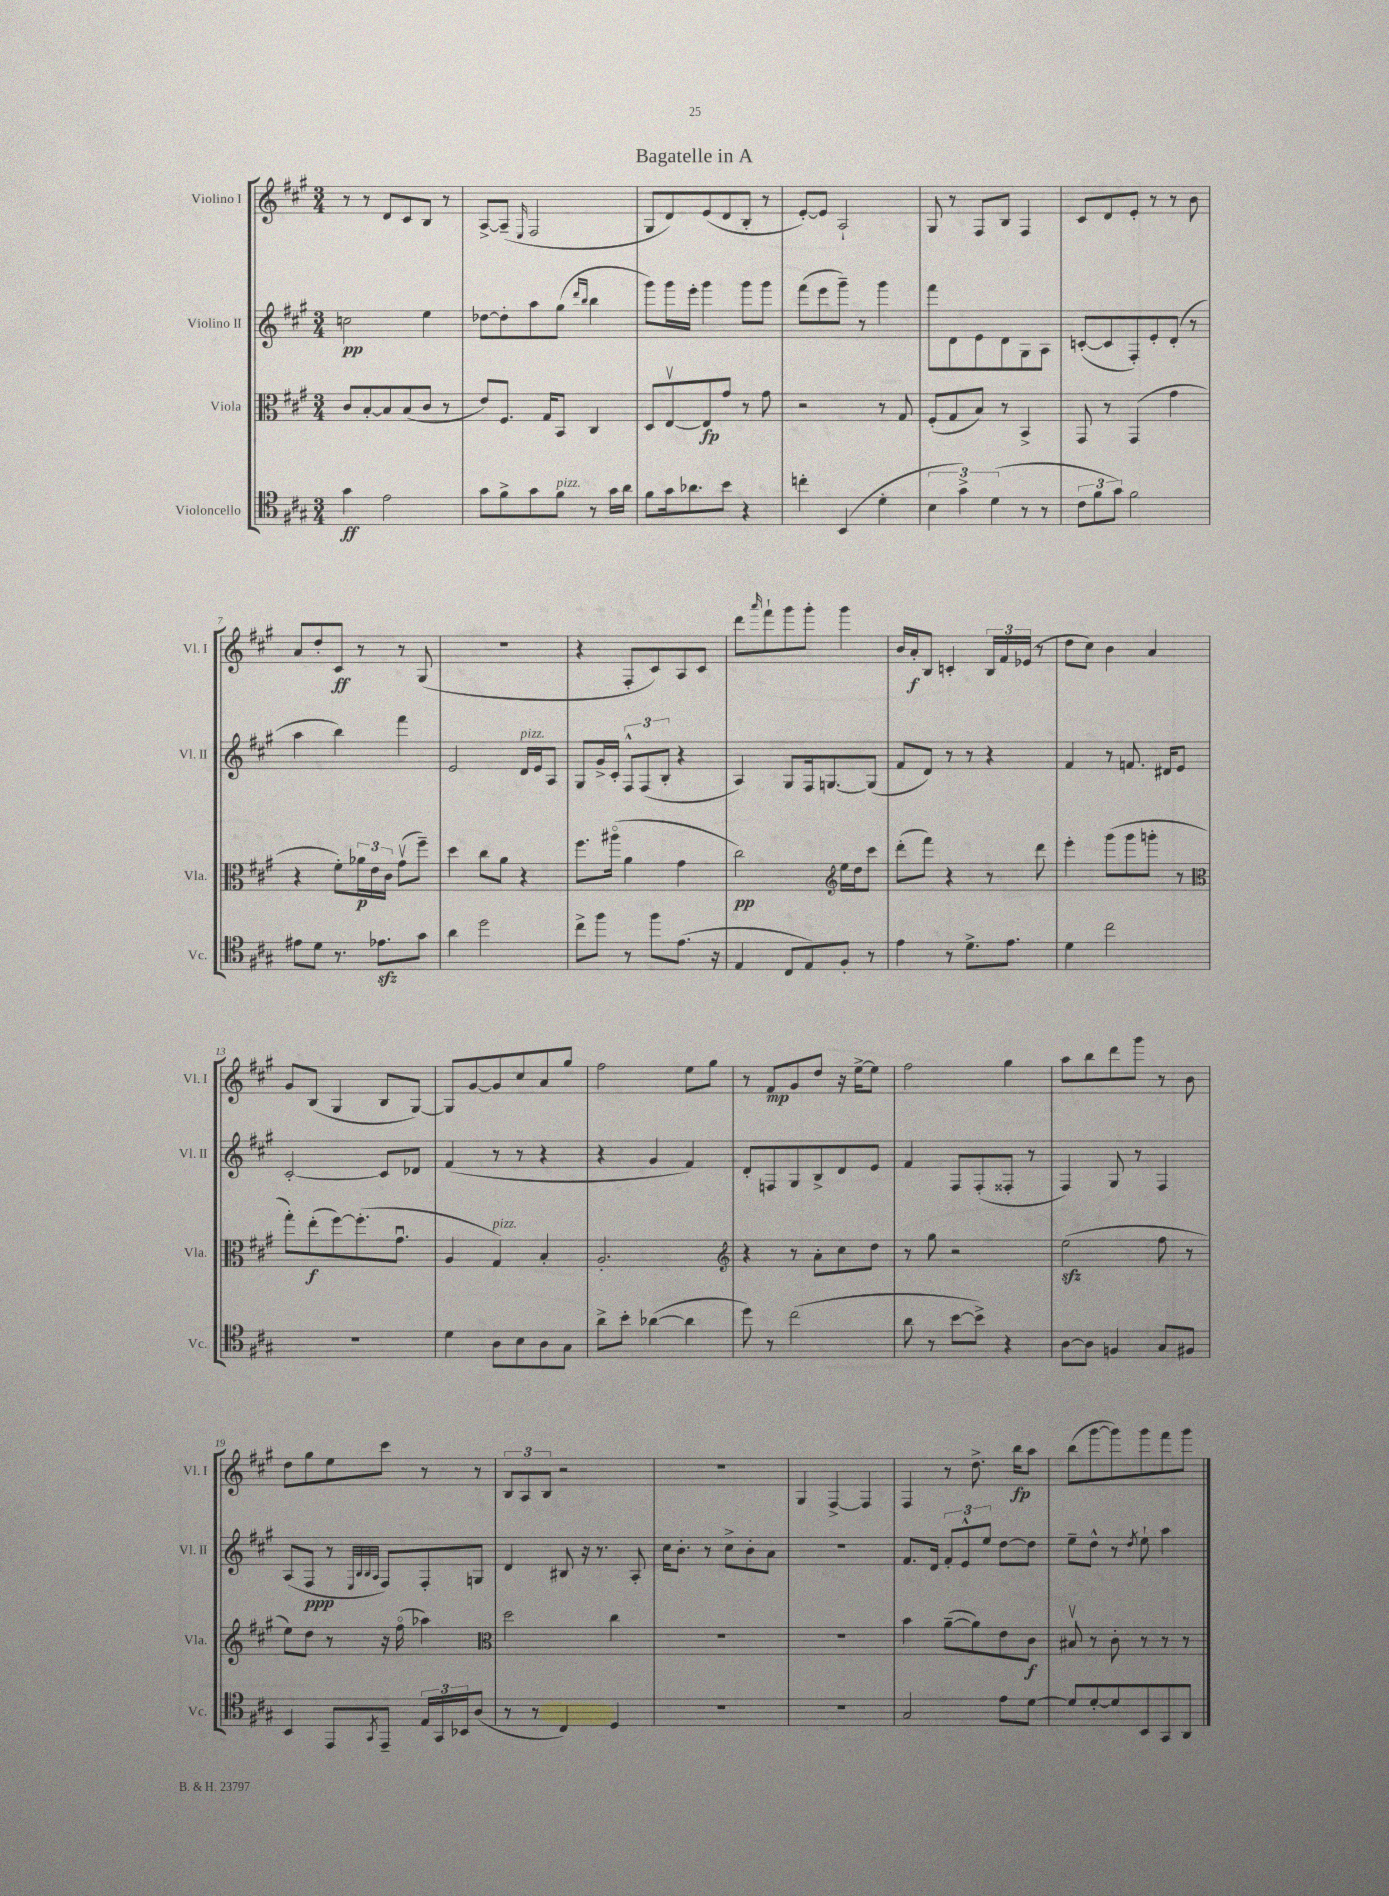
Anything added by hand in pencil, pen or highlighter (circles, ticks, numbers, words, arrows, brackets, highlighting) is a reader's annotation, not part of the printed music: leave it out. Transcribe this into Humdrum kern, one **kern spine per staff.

**kern	**kern	**kern	**kern
*staff4	*staff3	*staff2	*staff1
*clefC4	*clefC3	*clefG2	*clefG2
*k[f#c#g#]	*k[f#c#g#]	*k[f#c#g#]	*k[f#c#g#]
*M3/4	*M3/4	*M3/4	*M3/4
4g#	8c#	2cc	8r
.	[8B'	.	8r
2e	8B]	.	8d
.	(8B	.	8c#
.	8c#	4ee	8B
.	8r	.	8r
=	=	=	=
8g#	8e)	[8dd-	[8A^
8f#^	8.F#	8dd-']	(8A~]
.	.	.	16qqE
8g#	.	8aa	2F#
.	16G#	.	.
8f#	8BB	(8gg#	.
.	.	16qqddd	.
.	.	16qqbb	.
8r	4C#	4bb	.
16g#	.	.	.
16a	.	.	.
=	=	=	=
8f#	8D	8ggg#)	8G#
16g#	[8Ev	16ggg#	8d)
8.a-	.	16eee'	.
.	8E]	4ggg#	(8e
8b	8g#	.	8d
4r	8r	8ggg#	8B'
.	8g#	8ggg#	8r
=	=	=	=
4cc'	2r	(8fff#	[8e')
.	.	8eee	8e]
(4BB	.	8ggg#~)	2A`
.	.	8r	.
4d'	8r	4ggg#	.
.	8G#	.	.
=	=	=	=
6B	(8F#'	8fff#	8G#
.	8G#	8d	8r
6g#^)	.	.	.
.	8B)	8e	8F#
(6d	.	.	.
.	8r	8d	8B
8r	4BB^	8G#	4F#
8r	.	8A	.
=	=	=	=
12c#	8GG#	([8c'	8c#
12f#	.	.	.
.	8r	8c]	8d
12g#)	.	.	.
2f#	(4GG#	8F#')	8e'
.	.	8e'	8r
.	4g#	(8d'	8r
.	.	8r	8b
=	=	=	=
8e#	4r	4aa	8a
8d	.	.	8dd'
8.r	8f#')	4bb)	8c#
.	24a-	.	8r
.	24e	.	.
8.e-	.	.	.
.	24c#	.	.
.	(8g#v	4fff#	8r
8g#	8ff#~)	.	(8G#
=	=	=	=
4a	4dd	2e	2.r
2dd	8cc#	.	.
.	8a	.	.
.	4r	16d	.
.	.	16e	.
.	.	8A	.
=	=	=	=
8cc#^	8.ff#	8G#	4r
8ff#	.	16g#^	.
.	(16aa#o	16c#'	.
8r	4a	12F#^^	8F#'
.	.	(12F#	.
8ff#	.	.	8c#)
.	.	12B'	.
(8.e	4g#	4r	8A
.	.	.	8c#
16r	.	.	.
=	=	=	=
4E	2cc#)	4A)	8ddd
.	.	.	16qqaaa
.	.	.	8fff#`
8C#	.	8G#	8ggg#
8E)	.	16F#	8ggg#'
.	.	[8.G	.
*	*clefG2	*	*
8F#'	16ee	.	4ggg#
.	16dd	.	.
8r	8ccc#	(8G]	.
=	=	=	=
4e	(8ddd'	8f#	16b
.	.	.	16a'
.	8fff#)	8d)	8B
8r	4r	8r	4c'
8.d^	.	8r	.
.	8r	4r	24B
.	.	.	24f#
8.e	.	.	.
.	.	.	(24e-
.	8ddd	.	8r
=	=	=	=
4d	4eee'	4f#	8dd
.	.	.	8cc#)
2cc#	(8ggg#	8r	4b
.	8ggg#	8.f	.
.	8ggg'	.	4a
.	.	16d#	.
.	8r	8e	.
=	=	=	=
*	*clefC3	*	*
2.r	8gg#')	[2c#'	8g#
.	(8ee'	.	(8B
.	[8ff#)	.	4G#
.	(8.ff#']	.	.
.	.	8c#]	8B
.	8.g#u	.	.
.	.	8d-	[8G#)
=	=	=	=
4d	4A	(4f#	8G#]
.	.	.	[8g#
8A	4G#)	8r	8g#]
8B	.	8r	8cc#
8A	4B'	4r	8a
8G#	.	.	8gg#
=	=	=	=
8a^	2.A'	4r	2ff#
8b'	.	.	.
([4a-	.	4g#	.
4a-]	.	4f#)	8ee
.	.	.	8gg#
=	=	=	=
*	*clefG2	*	*
8dd)	4r	8d'	8r
8r	.	8F	8f#
(2cc#	8r	8G#	8g#
.	8a'	8B^	8dd
.	8cc#	8d	16r
.	.	.	[16ee^
.	8dd	8e	8ee]
=	=	=	=
8a	8r	4f#	2ff#
8r	8gg#	.	.
[8b	2r	8F#	.
8b^])	.	(8F#'	.
4r	.	8F##'	4gg#
.	.	8r	.
=	=	=	=
[8A	(2ee	4F#)	8aa
8A]	.	.	8bb
4F	.	8G#	8ddd
.	.	8r	8ggg#
8G#	8ff#	4F#	8r
8F#	8r	.	8b
=	=	=	=
4BB	8ee)	(8A	8dd
.	8dd	8F#	8gg#
8EE	8r	8r	8ee
.	.	32qqE	.
.	.	32qqB	.
.	.	32qqB	.
8qGG#	.	32qqA	.
8EE~	16r	8F#)	8ccc#
.	(16ff#o	.	.
24E	4aa-)	8F#'	8r
24GG#	.	.	.
24BB-	.	.	.
(8A	.	8G	8r
=	=	=	=
*	*clefC3	*	*
8r	2dd	4d	12B
.	.	.	12A
8r	.	.	.
.	.	.	12B
4C#)	.	8B#	2r
.	.	16r	.
.	.	8.r	.
4D	4cc#	.	.
.	.	8A'	.
=	=	=	=
2.r	2.r	16cc#	2.r
.	.	8.b'	.
.	.	8r	.
.	.	8cc#^	.
.	.	8b'	.
.	.	8a	.
=	=	=	=
2.r	2.r	2.r	4G#
.	.	.	[4F#^
.	.	.	4F#]
=	=	=	=
2G#	4b	8.f#	4F#
.	.	16d	.
.	([8a~	12f#'	8r
.	.	12e^^	.
.	8a])	.	8.dd^
.	.	12ee	.
8e	8e	[8dd	.
.	.	.	16bb
[8d	8c#	8dd]	8aa
=	=	=	=
8d]	8B#v	8ee~	(8bb
[8d'	8r	8dd^^	[8ggg#
8d]	8c#'	8r	8ggg#])
.	.	8qdd	.
8BB	8r	8ee`	8ggg#
8GG#	8r	4aa	8fff#
8AA	8r	.	8ggg#
==	==	==	==
*-	*-	*-	*-
